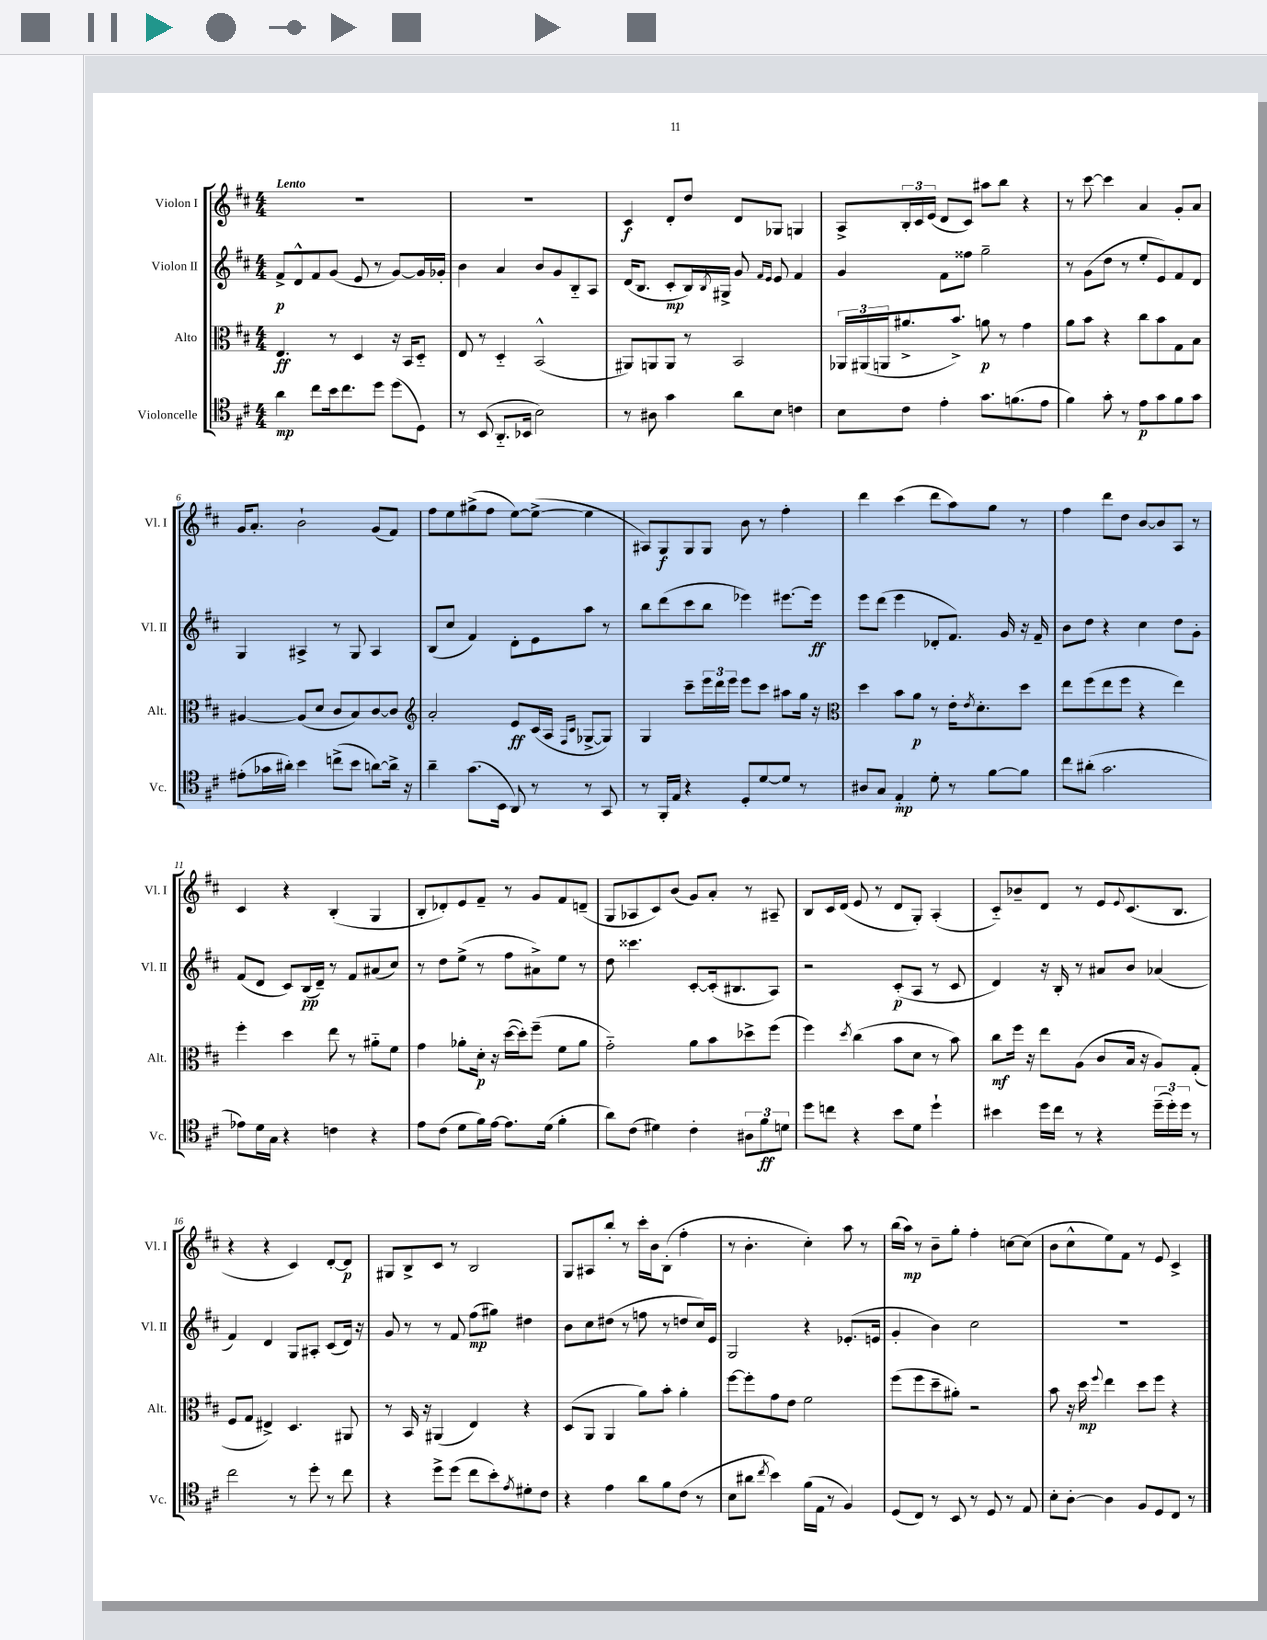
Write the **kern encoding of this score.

**kern	**kern	**kern	**kern
*staff4	*staff3	*staff2	*staff1
*clefC4	*clefC3	*clefG2	*clefG2
*k[f#c#]	*k[f#c#]	*k[f#c#]	*k[f#c#]
*M4/4	*M4/4	*M4/4	*M4/4
4a	4.E	8f#^	1r
.	.	8d^^	.
8cc#	.	8f#	.
16b	8r	(8g	.
8.cc#	.	.	.
.	4D	8e	.
8dd	.	8r	.
(8dd	16r	[8g)	.
.	16BB	.	.
8D)	8D'~	16g]	.
.	.	16g-'	.
=	=	=	=
8r	8E	4b	1r
(8BB	8r	.	.
8.AA'~	4D'~	4a	.
16BB-	.	.	.
2B)	(2BB^^	8b	.
.	.	8g	.
.	.	8B'~	.
.	.	8A	.
=	=	=	=
8r	8AA#)	(16d	4c#
.	.	8.B	.
8A#	8AA	.	.
4g	8AA	8c#'	8d'
.	8r	16B)	8dd
.	.	8qB	.
.	.	16G#^	.
8a	2BB	8g	8d
.	.	16qqf#	.
.	.	16qqe	.
8B	.	8e	8G-
4c	.	4f#	4G
=	=	=	=
8B	24AA-	4g	8A^
.	(24AA#	.	.
.	24AA	.	.
8c#	8.a#^	.	24B'
.	.	.	24c#
.	.	.	(24e
4e'	.	8f#	8d
.	8.b^)	.	.
.	.	8ff##	8c#)
8.g	8a	2gg~	8aa#
.	8r	.	8bb
(8.f	.	.	.
.	4g	.	4r
8e	.	.	.
=	=	=	=
4f#)	8a	8r	8r
.	8b	(8g	[8ccc#
8g'	4r	8dd	4ccc#]
8r	.	8r	.
8e	8cc#	8ee'	4a
8g	8b	8e)	.
8f#	8G	8f#	8g'
8g	8B	8d	8a
=	=	=	=
(8e#'	[4A#	4G	16g
.	.	.	8.a'
16g-	.	.	.
16a#')	.	.	.
4b	(8A#]	4A#^	2b`
.	8d	.	.
(8cc^	8c#	8r	.
8b	8B)	8G	.
[8a)	[8c#	4A#	(8g
16a^]	8c#]	.	8f#)
16r	.	.	.
=	=	=	=
*	*clefG2	*	*
4a~	2a'	(8B	8ff#
.	.	8cc#	8ee
(8.g	.	4f#)	(8gg#^
.	.	.	8ff#
16BB	.	.	.
8AA)	8e	8d'	[8ee)
8r	(16c#	8e	(8ee^_
.	16A	.	.
.	16qqF#	.	.
.	16qqc#	.	.
8r	[8G-^	8aa	4ee]
8GG	8G-])	8r	.
=	=	=	=
8r	4G	8bb	8A#)
16FF#'	.	(8ddd	8G
16E	.	.	.
4r	8ccc#~	8ccc#	8G
.	24eee	8bb	8G
.	24ddd	.	.
.	24eee	.	.
8D'	8eee	4eee-)	8b
[8d	8ccc#	.	8r
8d]	8aa#	[8.eee#	4ff#'
8r	16gg	.	.
.	16r	16eee#]	.
=	=	=	=
*	*clefC3	*	*
8A#	4dd	8eee	4ddd
8G	.	(8ddd	.
4E'	8b	4eee	(4ccc#
.	8a	.	.
8d'	8r	8d-'	8ddd
8r	16e'	8.f#)	8aa)
.	8qe	.	.
.	8.d'	.	.
[8f#	.	.	8gg
.	.	16g	.
8f#]	8dd	16r	8r
.	.	16f#~	.
=	=	=	=
8cc#	8ee	8b	4ff#
(8a#'	(8ff#	8dd	.
2.g	8ee	4r	8ddd
.	8ff#	.	8dd
.	4r	4cc#	[8b
.	.	.	8b]
.	4ee)	8dd	8A
.	.	8g'	8r
=	=	=	=
8e-)	4ff#'	(8f#	4c#
16d	.	8d	.
16G	.	.	.
4r	4dd	8c#)	4r
.	.	(16B	.
.	.	16d~)	.
4c	8ee	8r	(4B'
.	8r	8f#	.
4r	8a#'~	(8a#	4G
.	8f#	8cc#)	.
=	=	=	=
8e	4g	8r	8B'
(8c#	.	8dd	8d-')
8d	8a-'	(8ee^	8e
16f#)	16d'	8r	8f#~
[16e	16r	.	.
8.e]	([16dd	8ff#	8r
.	16dd'])	.	.
.	(8ff#~	8a#^)	8g
(16d	.	.	.
4f#'	8f#	8ee	8f#
.	8a-	8r	(8d~
=	=	=	=
8a)	2g'~)	8dd	8G
(8c#	.	4.ccc##	8A-
4d#)	.	.	8c#)
.	.	.	(8b
4c#'	8a	[8c#'	8g)
.	8b	(16c#']	8a'
.	.	8.B#	.
12A#	8dd-^	.	8r
12f#	.	.	.
.	(8ff#	8A)	8A#~
12d	.	.	.
=	=	=	=
8dd	4ff#)	2r	8B
8cc	.	.	16c#
.	.	.	(16d
.	8qdd	.	.
4r	(4cc#	.	8e
.	.	.	8r
8b	8b	(8c#'	8d
8d	8d	8A	8G')
4dd`	8r	8r	(4A'
.	8b)	8c#	.
=	=	=	=
4b#	8cc#	4d)	8c#'~)
.	16ff#	.	8b-~
.	16r	.	.
16dd	8ee	16r	8d
16cc#	.	16B'	.
8r	(8A	8r	8r
4r	8c#	8a#	8e
.	.	.	8qqe
.	16B	8b	(8.c#
.	16r	.	.
(24dd~	8A)	(4a-	.
24dd')	.	.	.
.	.	.	8.B
24dd	.	.	.
8r	(8G'	.	.
=	=	=	=
2cc#	8F#	4f#)	4r
.	8G	.	.
.	4E#^)	4d	4r
8r	4.D	8G	4c#)
8dd'	.	8A#'	.
8r	.	(8c#	[8d'
8cc#	8AA#	16d)	8d]
.	.	16r	.
=	=	=	=
4r	8r	8g	8G#
.	16BB	8r	8B^
.	16r	.	.
8dd^	(4AA#	8r	8c#
(8dd	.	8f#	8r
8cc#	4E)	(8ff#	2B
8b')	.	8gg#)	.
8qe	.	.	.
8d#'	4r	4dd#	.
8c#	.	.	.
=	=	=	=
4r	(8D	8b	8G
.	8AA	8cc#	8A#
4e	4AA	(8dd#	8bb'
.	.	8r	8r
8a	8a)	8ff	16ccc#'
.	.	.	16b
8f#	8b'	8r	(8B'
(8c#	4a'	8dd	4ff#'
8r	.	16cc#)	.
.	.	16e	.
=	=	=	=
8B	[8ff#	2G	8r
8a#	8ff#']	.	4.b'
8qcc#	.	.	.
4b)	8g	.	.
.	8e	.	.
(16f#	2f#	4r	4cc#')
16E	.	.	.
8r	.	.	.
4F#)	.	(8.e-'	8aa
.	.	.	8r
.	.	16e	.
=	=	=	=
(8D	(8ff#	4g'	(16bb
.	.	.	16aa)
8C#)	8ff#	.	8r
8r	8dd~	4b)	8b~
8BB	8a#')	.	8gg'
8r	2r	2cc#	4ff#'
8D	.	.	.
8r	.	.	[8cc
8E	.	.	(8cc]
=	=	=	=
8B'	8b	1r	8b
[8A'	16r	.	8cc#^^
.	16dd	.	.
.	8qqff#	.	.
4A]	4ee	.	8ee)
.	.	.	8f#
8F#	8dd	.	8r
8D	8ff#	.	8e
8C#	4r	.	4c#^
8r	.	.	.
==	==	==	==
*-	*-	*-	*-
